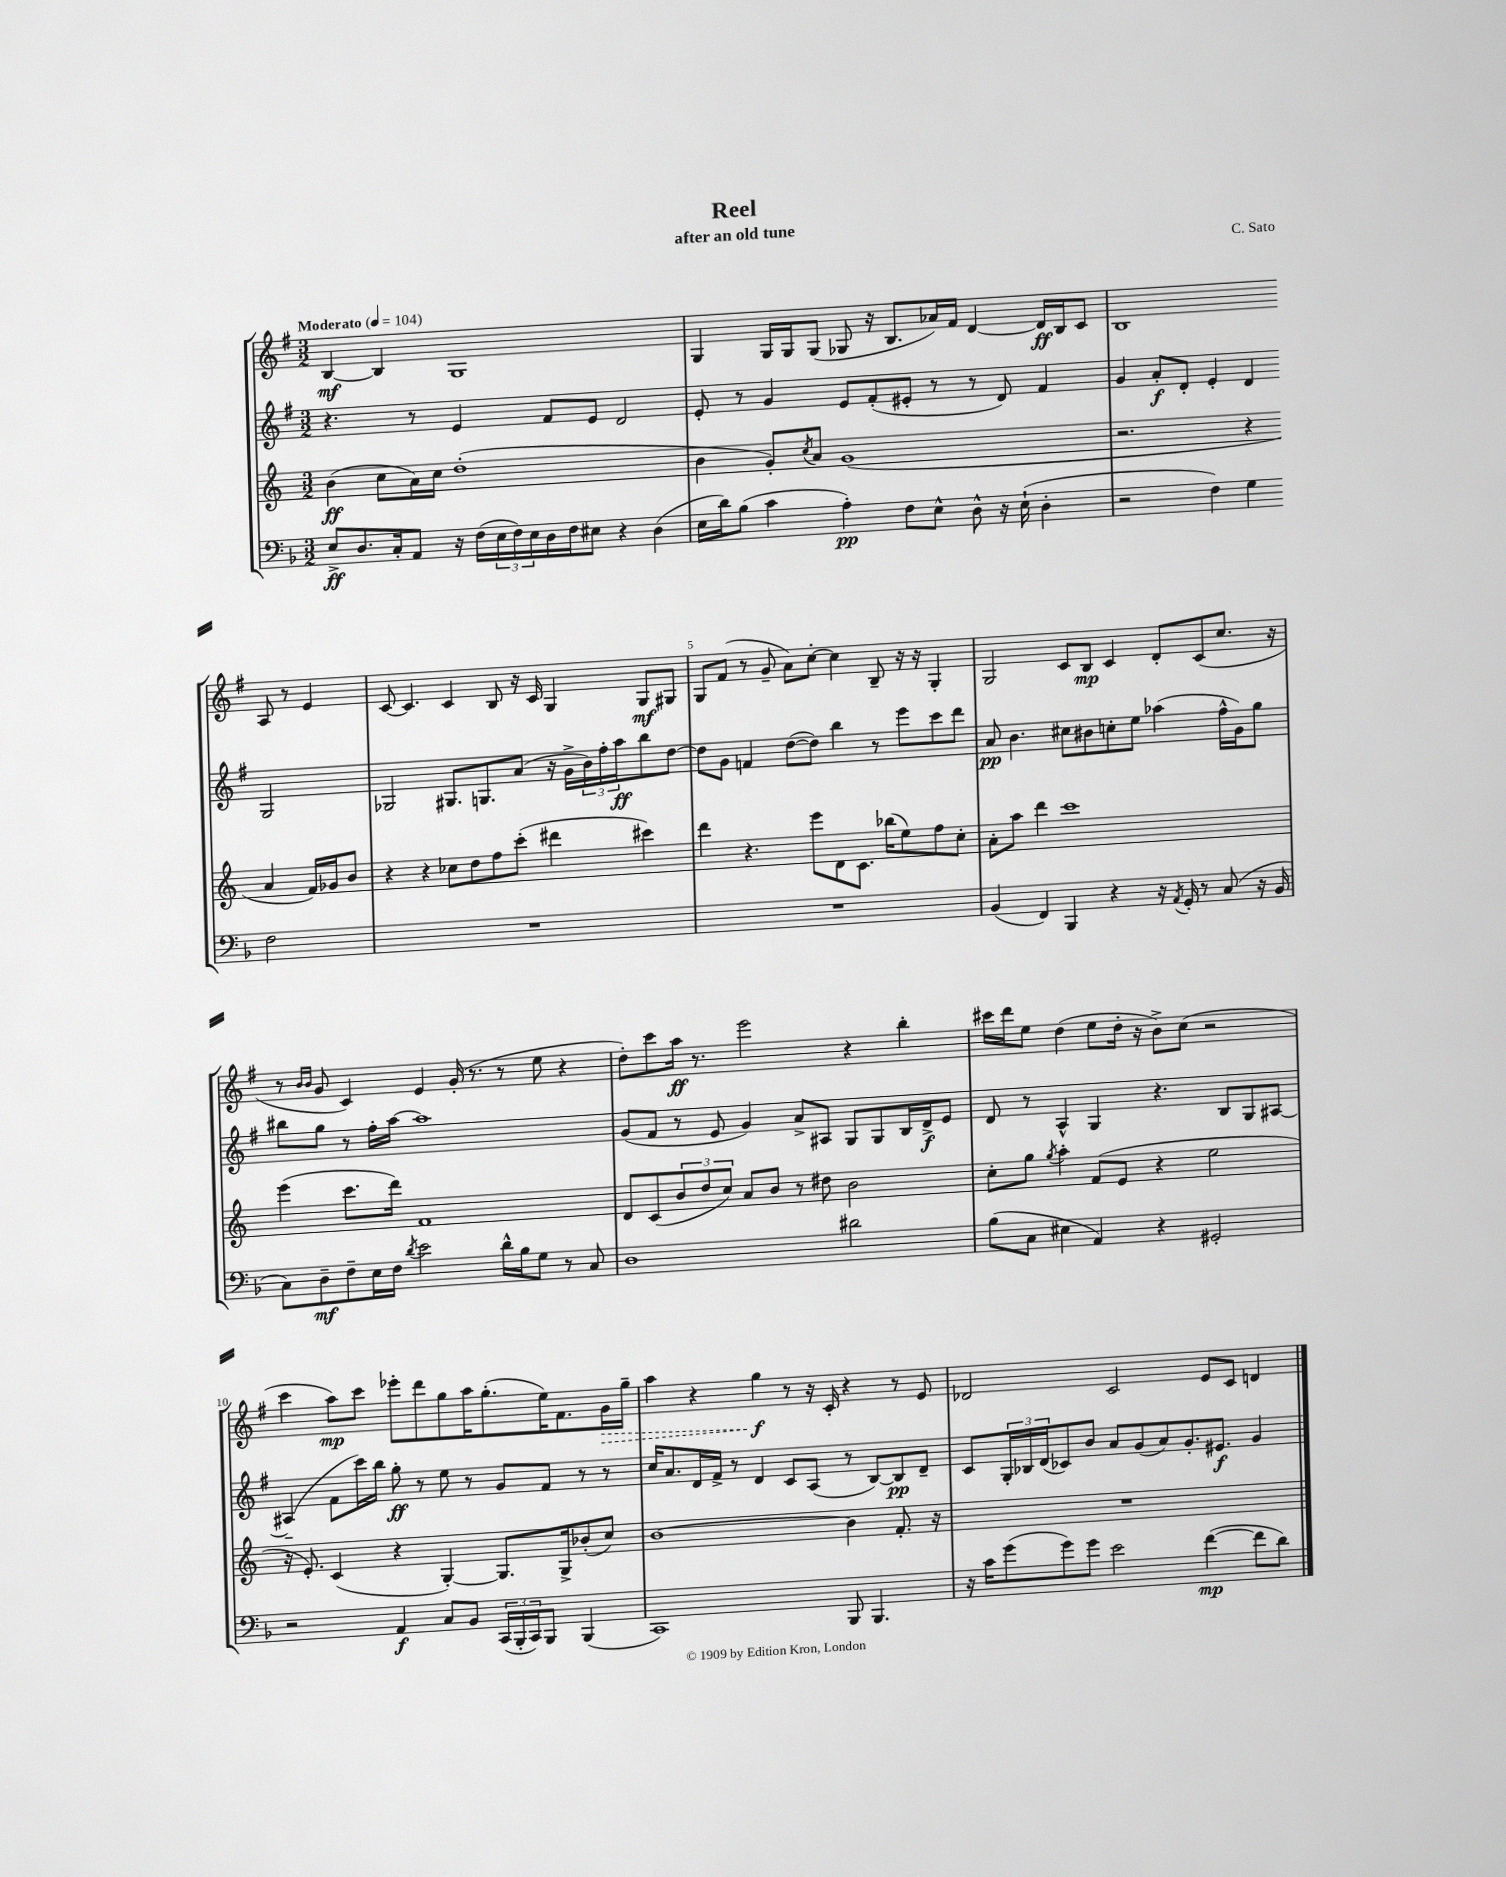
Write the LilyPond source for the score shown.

\header { title = "Reel" composer = "C. Sato" subtitle = "after an old tune" }
<<
\new StaffGroup <<
\new Staff = "s0" {
    \clef treble \key g \major \numericTimeSignature \time 3/2 \tempo "Moderato" 4 = 104
    b4~\mf b4 g1 |
    g4 g16 g16 g8( ges8 r16 b8. aes'16) fis'16 d'4~ d'16\ff b16 c'8 |
    b1 a8 r8 e'4 |
    c'8~ c'4. c'4 b8 r16 c'16 g4 g8\mf gis8 |
    g8 fis'8( r8 g'8-- a'8) c''8~-. c''4 b8-- r16 r16 g4-. |
    g2 c'8 b8\mp c'4 d'8-. c'8( c''8. r16 |
    r8 \grace { b'16 b'16 } g'8 c'4) e'4 g'16-.( r8. r8 e''8 r4 |
    d''8-.) c'''8 a''16\ff r8. e'''2 r4 b''4-. |
    cis'''16 d'''16 e''8 d''4( e''8 d''16-. r16 b'8->) c''8( r2 |
    c'''4 a''8\mp) c'''8 ees'''8-. d'''8 g''8 a''16 g''8.-.( e''16) fis'8. \once \override Hairpin.style = #'dashed-line g'16\> g''16-- |
    a''4 r4 g''4\f\! r8 r16 c'16-. r4 r8 e'8 |
    des'2 c'2 e'8 c'8 d'4 \bar "|." |
}
\new Staff = "s1" {
    \clef treble \key g \major \numericTimeSignature \time 3/2
    r4. r8 e'4 fis'8 e'8 d'2 |
    e'8-. r8 g'4 e'8 fis'8-.( eis'8-. r8 r8 d'8) fis'4 |
    g'4 a'8-.\f d'8-. e'4-. d'4 g2 |
    ges2 gis8. g8. a'8( r16 g'16-> \tuplet 3/2 { b'16) fis''16-. a''16\ff } b''8 d''8~ |
    d''8 g'8 f'4 d''8~( d''8) b''4 r8 e'''8 c'''8 d'''8 |
    a'8\pp b'4. cis''8 bis'8 c''8-. e''8 aes''4( fis''16-^ g'16) g''8 |
    bis''8 g''8 r8 fis''16-. a''16~ a''1 |
    g'8( fis'8 r8 e'8 g'4) a'8-> ais8 g8 g8 b16 d'16->\f e'8 |
    d'8 r8 a4-^ g4 r4. b8 g8 ais8~ |
    ais4--( fis'8 c'''16) b''16 g''8-.\ff r8 e''8 r8 g'8 fis'8 r8 r8 |
    c''16 a'8. d'16 fis'16-> r8 d'4 c'8 a8( r8 b8~) b8\pp d'8-- |
    c'8 \tuplet 3/2 { g16-. bes16 d'16( } ces'8) b'8 a'8 g'8( a'8) g'8.-. eis'8.\f g'4 \bar "|." |
}
\new Staff = "s2" {
    \clef treble \key c \major \numericTimeSignature \time 3/2
    b'4\ff( c''8 a'16) c''16 d''1-.( |
    b'4 g'8-.) \acciaccatura { c''8 } a'8 g'1( |
    r2. r4 a'4 f'16) ges'16 b'8 |
    r4 r4 ces''8 d''8 f''8 c'''8-.( dis'''4 cis'''4) |
    d'''4 r4. e'''8 d'8 c'8. bes''16( e''8) f''8 c''8-. |
    a'8-. a''8 d'''4 c'''1 |
    e'''4( c'''8. d'''16) f'1 |
    d'8 c'8( \tuplet 3/2 { b'8 d''8 c''8) } a'8 b'8 r8 dis''8 b'2 |
    c''8-. g''8 \acciaccatura { g''8 } a''4-. f'8( e'8 r4 e''2 |
    r16 e'8.-.) c'4( r4 g4~-.) g8. g16-> bes'8-.( c''8) |
    b'1~ b'4 f'8.-. r16 |
    R1. \bar "|." |
}
\new Staff = "s3" {
    \clef bass \key f \major \numericTimeSignature \time 3/2
    e8->\ff d8. c16-. a,8 r16 f16( \tuplet 3/2 { e16 f16) e16 } d16 f16 eis8 r4 d4( |
    e16 d'16) bes8( c'4 a4-.\pp) f8 e8-^ d8-^ r16 e16-!( d4-. |
    r2 f4) g4 f2 |
    R1. |
    R1. |
    bes,4( f,4) bes,,4 r4 r16 \acciaccatura { a,8 } g,16-. r8 c8( r16 bes,16 |
    c8) d8--\mf f8-- e16 f16 \acciaccatura { d'8 } e'2 d'16-^ bes16 g8 r8 c8 |
    d1 dis'2 |
    bes8( c8 eis4 a,4) r4 gis,2-. |
    r2 a,4\f c8 bes,8 \tuplet 3/2 { c,16( bes,,16-. c,16) } bes,,8 bes,,4( |
    c,1) bes,,8 bes,,4. |
    r16 c'16 g'8( g'8) g'8 e'2 f'4~\mp( f'8 d'8) \bar "|." |
}
>>
>>
\layout { \context { \Score \override BarNumber.break-visibility = ##(#f #t #t) barNumberVisibility = #(every-nth-bar-number-visible 5) } }
